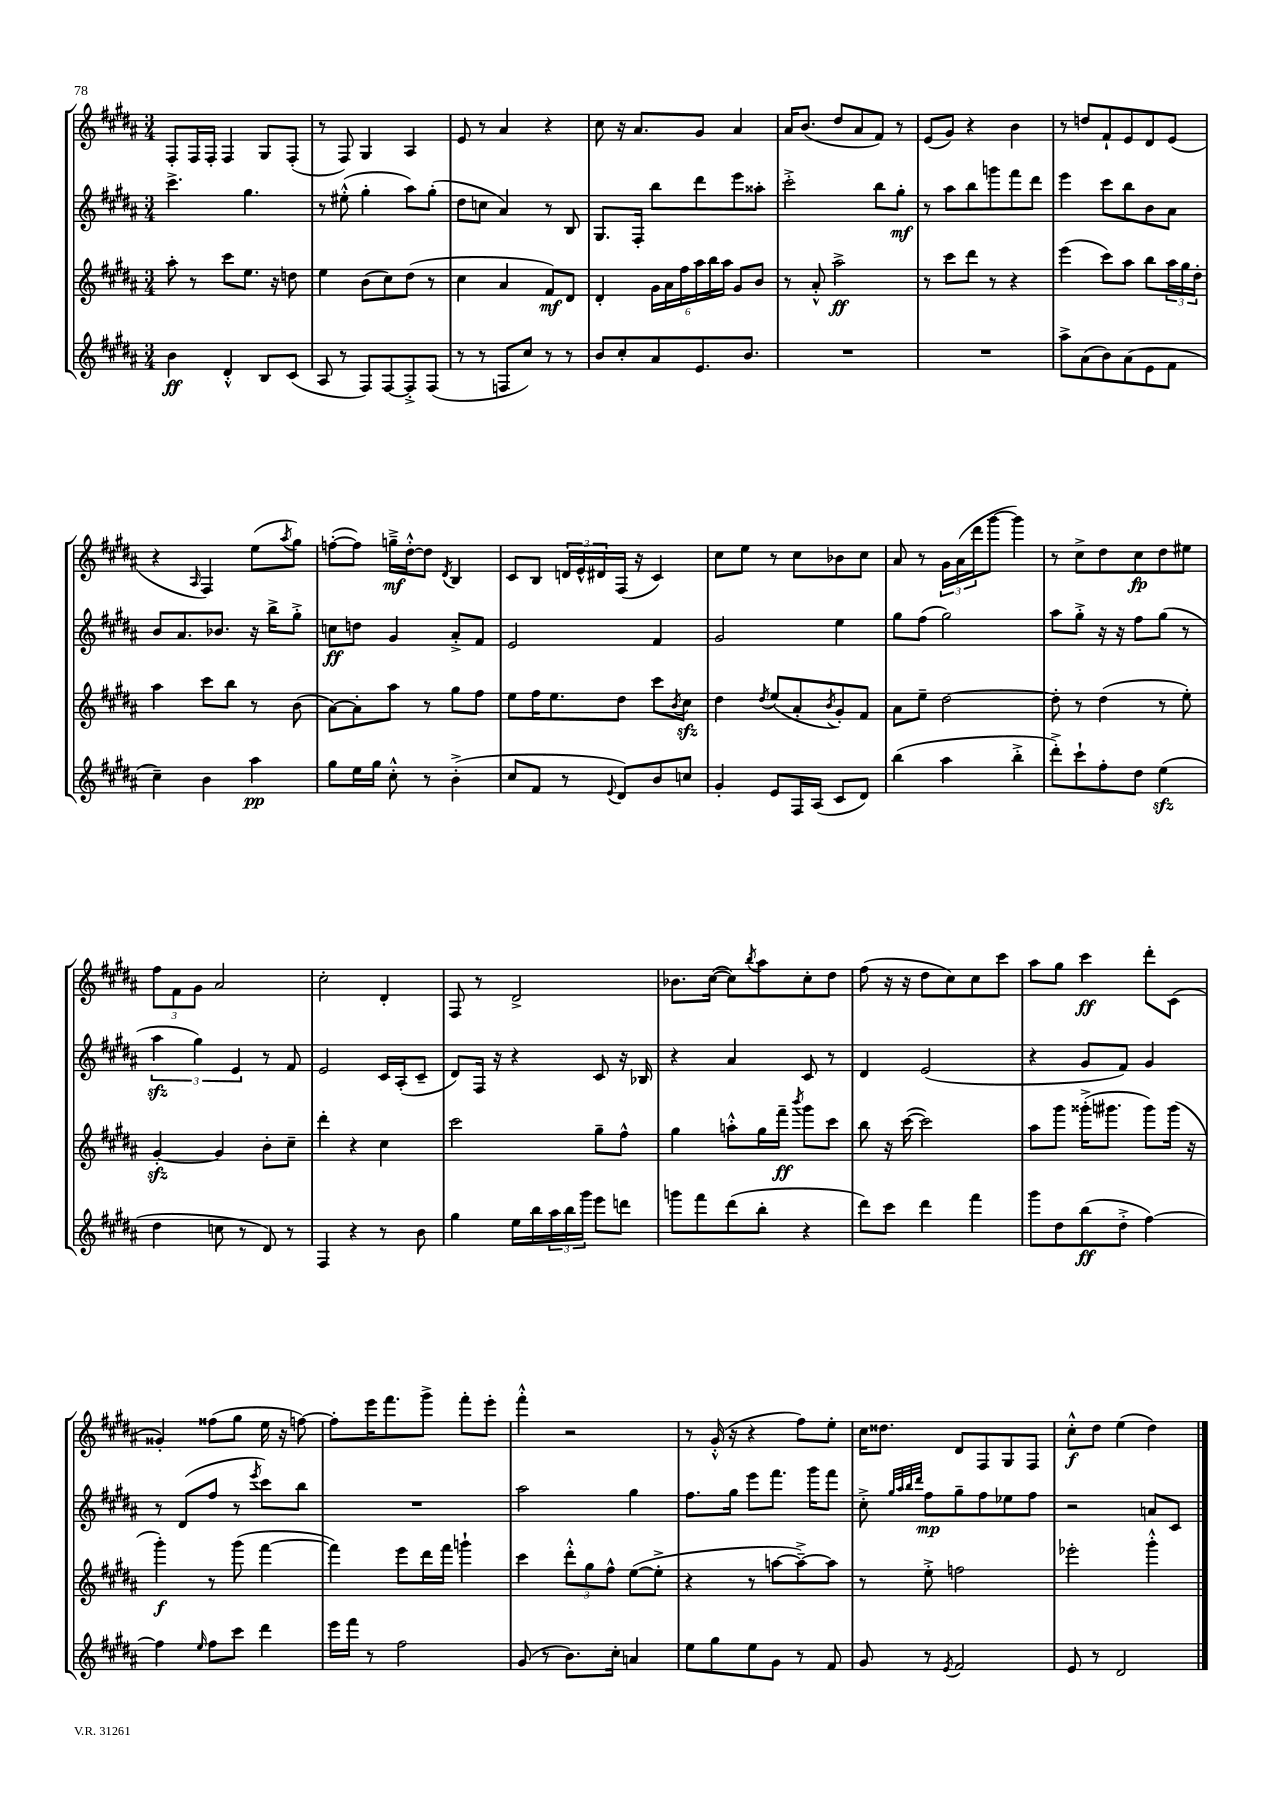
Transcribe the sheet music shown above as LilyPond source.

<<
\new StaffGroup <<
\new Staff = "s0" {
    \clef treble \key b \major \numericTimeSignature \time 3/4
    fis8-. fis16 fis16-. fis4 gis8 fis8-.( |
    r8 fis8) gis4 ais4 |
    e'8 r8 ais'4 r4 |
    cis''8 r16 ais'8. gis'8 ais'4 |
    ais'16 b'8.( dis''8 ais'8 fis'8) r8 |
    e'8( gis'8) r4 b'4 |
    r8 d''8 fis'8-! e'8 dis'8 e'8( |
    r4 \grace { ais16 } fis4) e''8( \acciaccatura { ais''8 } gis''8) |
    f''8~-.( f''8) g''16--->\mf dis''16~-.-^ dis''8 \acciaccatura { dis'8 } b4 |
    cis'8 b8 \tuplet 3/2 { d'16 e'16-^ dis'16 } fis16( r16 cis'4) |
    cis''8 e''8 r8 cis''8 bes'8 cis''8 |
    ais'8 r8 \tuplet 3/2 { gis'16 ais'16( dis'''16 } gis'''8~ gis'''4) |
    r8 cis''8-> dis''8 cis''8\fp dis''8 eis''8 |
    \tuplet 3/2 { fis''8 fis'8 gis'8 } ais'2 |
    cis''2-. dis'4-. |
    fis8 r8 dis'2-> |
    bes'8. cis''16~( cis''8) \acciaccatura { b''8 } ais''8 cis''8-. dis''8 |
    fis''8( r16 r16 dis''8 cis''8) cis''8 cis'''8 |
    ais''8 gis''8 cis'''4\ff dis'''8-. cis'8( |
    gisis'4-.) fisis''8( gis''8 e''16 r16 f''8~) |
    f''8-. e'''16 fis'''8. gis'''8-> fis'''8-. e'''8-. |
    fis'''4-.-^ r2 |
    r8 gis'16-.-^( r16 r4 fis''8) e''8-. |
    cis''16 disis''8. dis'8 fis8 gis8 fis8 |
    cis''8-.-^\f dis''8 e''4( dis''4) \bar "|." |
}
\new Staff = "s1" {
    \clef treble \key b \major \numericTimeSignature \time 3/4
    cis'''4.-> gis''4. |
    r8 eis''8-.-^( gis''4-. ais''8) gis''8-.( |
    dis''8 c''8 ais'4) r8 b8 |
    gis8. fis16-. b''8 dis'''8 e'''8 aisis''8-. |
    cis'''2-.-> b''8 gis''8-.\mf |
    r8 ais''8 b''8 g'''8 fis'''8 dis'''8 |
    e'''4 cis'''8 b''8 b'8 ais'8 |
    b'8 ais'8. bes'8. r16 b''16-> gis''8-.-> |
    c''8\ff d''8 gis'4 ais'8-.-> fis'8 |
    e'2 fis'4 |
    gis'2 e''4 |
    gis''8 fis''8( gis''2) |
    ais''8 gis''8-.-> r16 r16 fis''8 gis''8( r8 |
    \tuplet 3/2 { ais''4\sfz gis''4) e'4 } r8 fis'8 |
    e'2 cis'16 ais16-.( cis'8-- |
    dis'8) fis16 r16 r4 cis'8 r16 bes16 |
    r4 ais'4 cis'8 r8 |
    dis'4 e'2( |
    r4 gis'8 fis'8) gis'4 |
    r8 dis'8( fis''8 r8 \acciaccatura { e'''8 } cis'''8) b''8 |
    R2. |
    ais''2 gis''4 |
    fis''8. gis''16 e'''8 fis'''8. gis'''16 fis'''8 |
    cis''8-.-> \grace { gis''32 ais''32 b''32 dis'''32 } fis''8\mp gis''8-- fis''8 ees''8 fis''8 |
    r2 a'8 cis'8 \bar "|." |
}
\new Staff = "s2" {
    \clef treble \key b \major \numericTimeSignature \time 3/4
    ais''8-. r8 cis'''8 e''8. r16 d''8 |
    e''4 b'8( cis''8) dis''8( r8 |
    cis''4 ais'4 fis'8\mf) dis'8 |
    dis'4-. \tuplet 6/4 { gis'16 ais'16 fis''16 ais''16 b''16 ais''16 } gis'8 b'8 |
    r8 ais'8-.-^ ais''2->\ff |
    r8 cis'''8 dis'''8 r8 r4 |
    e'''4( cis'''8) ais''8 b''8 \tuplet 3/2 { ais''16 gis''16 dis''16-. } |
    ais''4 cis'''8 b''8 r8 b'8( |
    ais'8~) ais'8-. ais''8 r8 gis''8 fis''8 |
    e''8 fis''16 e''8. dis''8 cis'''8 \acciaccatura { b'8 } cis''8\sfz |
    dis''4 \acciaccatura { dis''8 } e''8( ais'8-. \acciaccatura { b'8 } gis'8-.) fis'8 |
    ais'8 e''8-- dis''2~ |
    dis''8-. r8 dis''4( r8 e''8-.) |
    gis'4~-.\sfz gis'4 b'8-. cis''8-- |
    dis'''4-. r4 cis''4 |
    cis'''2 gis''8-- fis''8-^ |
    gis''4 a''8-.-^ gis''16 fis'''16--\ff \acciaccatura { b'''8 } gis'''8 cis'''8 |
    b''8 r16 cis'''16~( cis'''2) |
    ais''8 gis'''8 gisis'''16-.->( gis'''8. gis'''8) gis'''16( r16 |
    gis'''4-.\f) r8 gis'''8( fis'''4~ |
    fis'''4) e'''8 dis'''16 fis'''16 g'''4-! |
    cis'''4 \tuplet 3/2 { dis'''8-.-^ gis''8 fis''8-^ } e''8~( e''8-.-> |
    r4 r8 a''8~ a''8~--->) a''8 |
    r8 e''8-.-> f''2 |
    ees'''2-. gis'''4-.-^ \bar "|." |
}
\new Staff = "s3" {
    \clef treble \key b \major \numericTimeSignature \time 3/4
    b'4\ff dis'4-.-^ b8 cis'8( |
    ais8 r8 fis8) fis8~ fis8-.-> fis8( |
    r8 r8 f8 cis''8) r8 r8 |
    b'8 cis''8-. ais'8 e'8. b'8. |
    R2. |
    R2. |
    ais''8-> ais'8( b'8) ais'8( e'8 fis'8 |
    cis''4--) b'4 ais''4\pp |
    gis''8 e''16 gis''16 cis''8-.-^ r8 b'4-.->( |
    cis''8 fis'8 r8 \appoggiatura { e'8 } dis'8) b'8 c''8 |
    gis'4-. e'8 fis16 ais16( cis'8 dis'8) |
    b''4( ais''4 b''4-.-> |
    dis'''8-.->) cis'''8-! fis''8-. dis''8 e''4\sfz( |
    dis''4 c''8 r8 dis'8) r8 |
    fis4 r4 r8 b'8 |
    gis''4 e''16 b''16 \tuplet 3/2 { ais''16 b''16 gis'''16 } e'''8 d'''8 |
    g'''8 fis'''8 dis'''8( b''8-. r4 |
    dis'''8) cis'''8 dis'''4 fis'''4 |
    gis'''8 dis''8 b''8\ff( dis''8-.-> fis''4~) |
    fis''4 \grace { e''16 } fis''8 cis'''8 dis'''4 |
    e'''16 fis'''16 r8 fis''2 |
    gis'8( r8 b'8.) cis''16-. a'4 |
    e''8 gis''8 e''8 gis'8 r8 fis'8 |
    gis'8 r8 \acciaccatura { e'8 } fis'2 |
    e'8 r8 dis'2 \bar "|." |
}
>>
>>
\layout { \context { \Score \remove "Bar_number_engraver" } }
